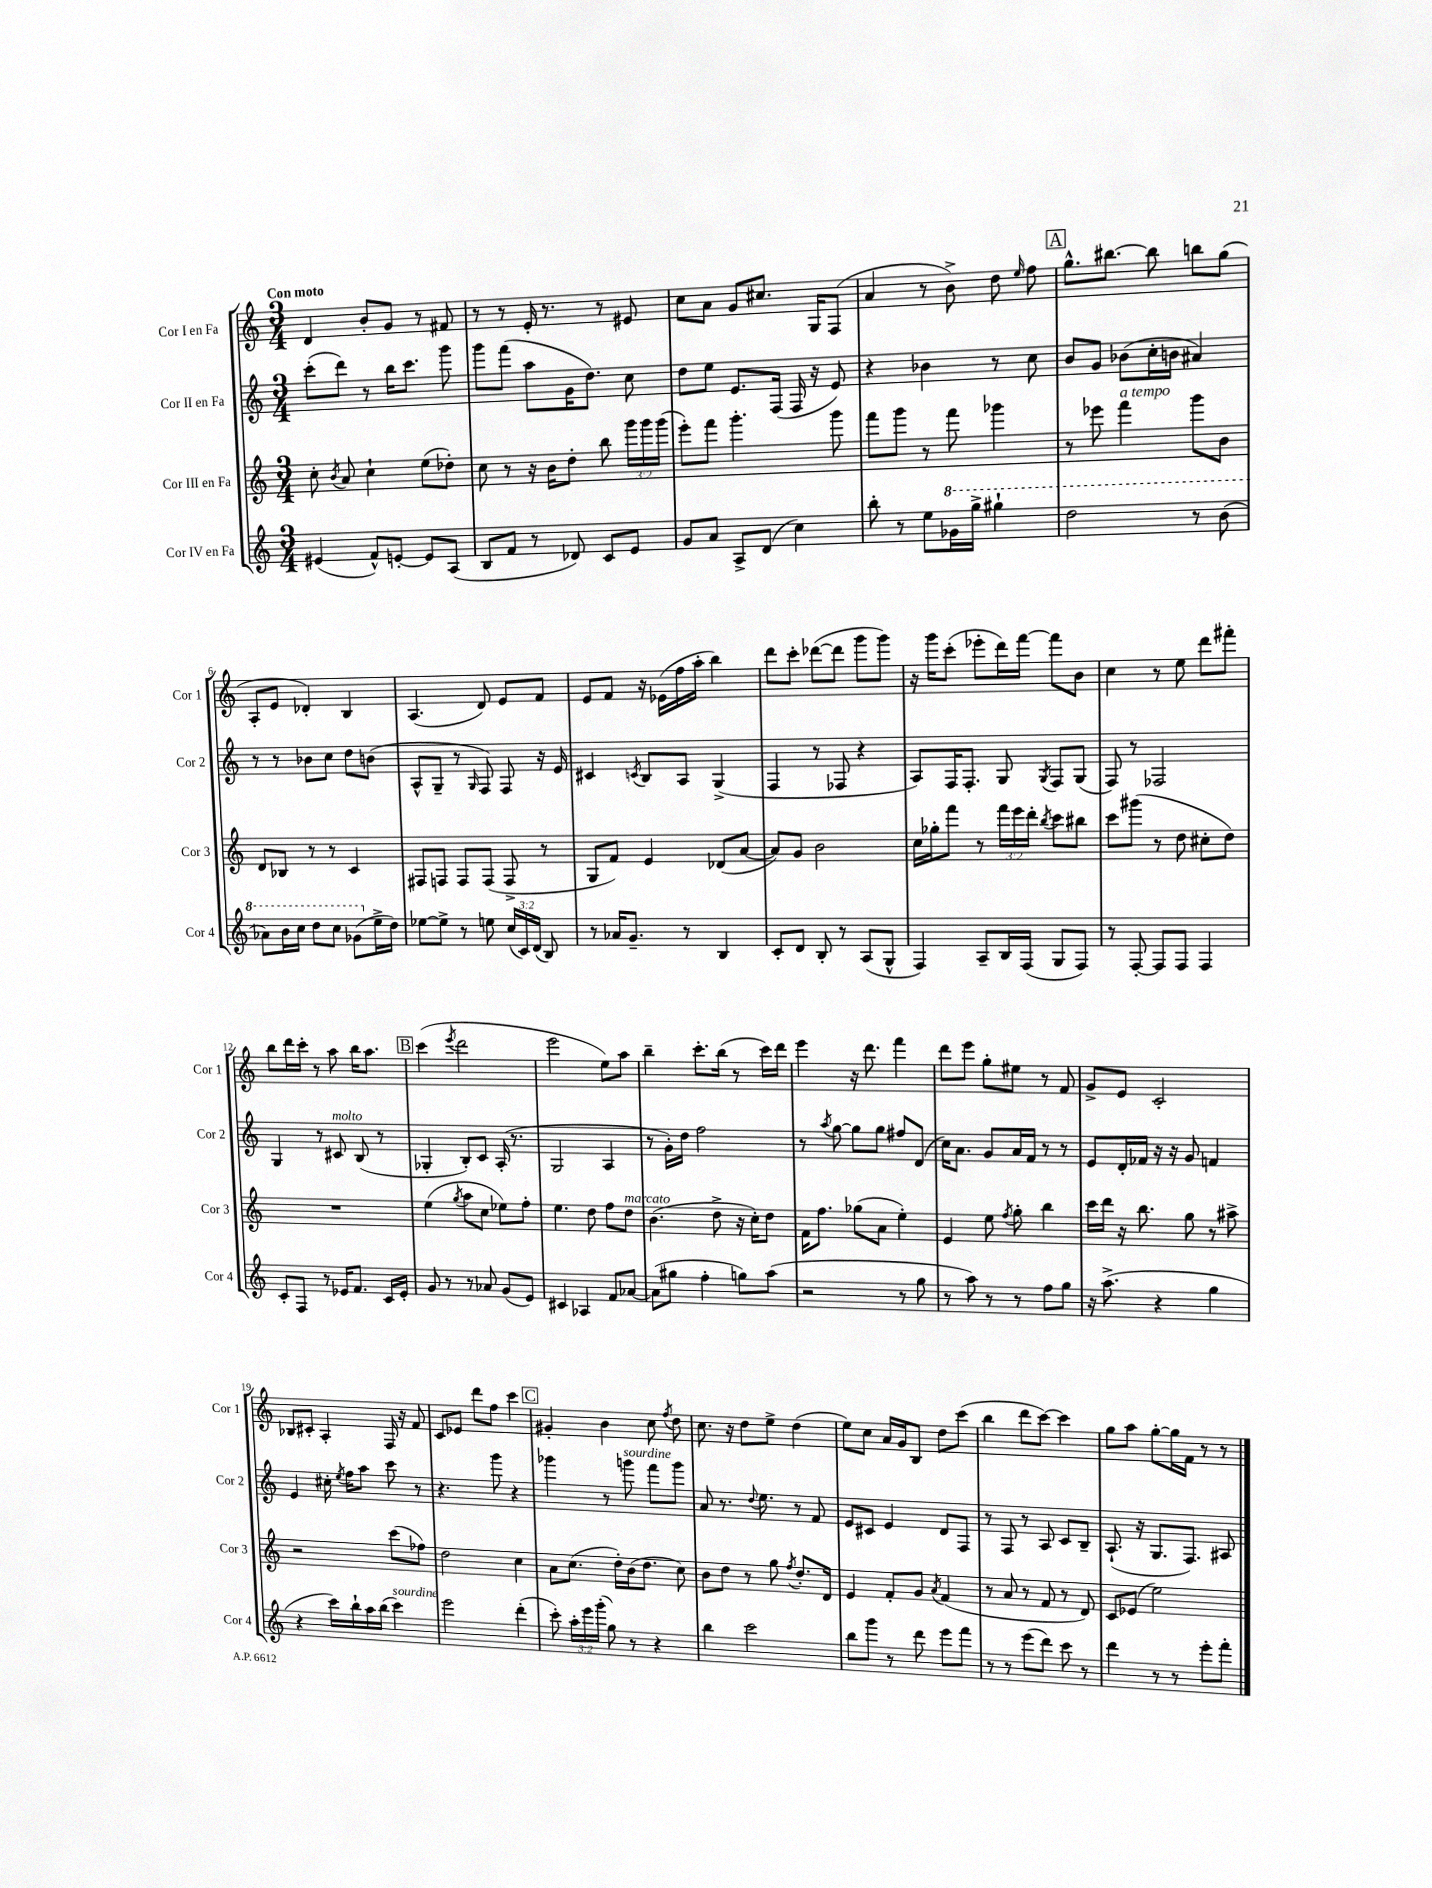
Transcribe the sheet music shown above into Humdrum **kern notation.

**kern	**kern	**kern	**kern
*staff4	*staff3	*staff2	*staff1
*clefG2	*clefG2	*clefG2	*clefG2
*k[]	*k[]	*k[]	*k[]
*M3/4	*M3/4	*M3/4	*M3/4
(4e#/	8cc'\	(8ccc'\L	4d/
.	8qb/	.	.
.	8a/	8ddd\J)	.
8f^^/L)	4cc`\	8r	8b'/L
[8e'/J	.	16bb\LK	8g/J
.	.	8.ccc\J	.
8e/]L	(8ee\L	.	8r
(8A/J	8dd-'\J)	8ggg\	8f#/
=	=	=	=
8B/L	8cc\	8ggg\L	8r
8f/J	8r	(8fff\J	8r
8r	16r	8aa\L	16e'/
.	16b\LK	.	8.r
8d-/)	8dd'\J	16g\K	.
.	.	8.dd\J)	.
8c/L	8bb\	.	8r
8e/J	24ggg\LL	8cc\	8e#/
.	24ggg\	.	.
.	(24ggg\JJ	.	.
=	=	=	=
8g/L	8eee'\L)	8dd\L	8cc\L
8a/J	8fff\J	8ee\J	8a\J
8A^/L	4.ggg'\	8.e/L	8g/L
(8d/J	.	.	8.cc#/J
.	.	(16F/Jk	.
4cc\)	.	16F/	.
.	.	16r	16G/LK
.	8ggg\	8e/)	(8F/J
=	=	=	=
8bb'\	8fff\L	4r	4a/
8r	8ggg\J	.	.
8ee\L	8r	4b-\	8r
16gg-\L	8fff\	.	8b^\)
16ggg^\JJ	.	.	.
4ggg#`\	4ggg-\	8r	8dd\
.	.	.	16qqee/
.	.	8cc\	8ff\
=	=	=	=
2ddd\	8r	8b/L	8.gg^^\L
.	8eee-\	8g/J	.
.	.	.	[8.bb#\J
.	4fff\	(8b-\L	.
.	.	16cc'\L	8bb#\]
.	.	16b\JJ	.
8r	8ggg\L	4a#/)	8bb\L
(8bb\	8b\J	.	(8gg\J
=	=	=	=
8aa-\L)	8d/L	8r	8A'/L
16bb\L	8B-/J	8r	8e/J
16ccc\JJ	.	.	.
8ddd\L	8r	8b-\L	4d-'/)
8ccc\J	8r	8cc\J	.
(8gg-\L	4c/	8dd\L	4B/
16ee^\L	.	(8b\J	.
16dd\JJ)	.	.	.
=	=	=	=
[8ee-\L	8F#/L	8A^^/L	(4.A/
8ee-^\]J	8F/J	8G~/J	.
8r	8F/L	8r	.
.	.	16qqG/	.
8ee\	(8F/J	8F/)	8d/)
(24cc/LL	8F^/	8F/	8e/L
24c/)	.	.	.
(24d/JJ	.	.	.
8B/)	8r	16r	8f/J
.	.	16e/	.
=	=	=	=
8r	8G/L	4c#/	8e/L
16a-/LK	8f/J)	.	8f/J
8.g~/J	.	.	.
.	.	8qc/	.
.	4e/	8B/L	16r
.	.	.	(16e-\LL
8r	.	8A/J	16ff\
.	.	.	16aa'\JJ
4B/	(8d-/L	(4G^/	4bb\)
.	[8a/J	.	.
=	=	=	=
8c'/L	8a/]L)	4F/	8ddd\L
8d/J	8g/J	.	8ccc'\J
8B'/	2b\	8r	([8ddd-\L
8r	.	8F-/	8ddd-\]J
(8A/L	.	4r	8ggg\L
8G^^/J	.	.	8ggg\J)
=	=	=	=
4F/)	16cc\LL	8A/L)	16r
.	16gg-'\J	.	16ggg\LK
.	8fff\J	16F/K	(8ccc'\J
.	.	8.F'/J	.
8A~/L	8r	.	8eee-'\L
16B/L	24fff\LL	8G/	16ddd\L)
.	24eee\	.	.
(16F/JJ	.	.	[16fff\JJ
.	24ddd'\JJ	.	.
.	8qbb/	8qG/	.
8G/L	8ccc\L	8F/L	8fff\]L
8F/J)	8bb#\J	(8G/J	8b\J
=	=	=	=
8r	8ccc\L	8F/)	4cc\
[8F'/	(8ggg#\J	8r	.
8F/]L	8r	2F-/	8r
8F/J	8dd\	.	8ee\
4F/	8cc#'\L	.	8ddd\L
.	8dd\J)	.	8fff#'\J
=	=	=	=
8c'/L	2.r	4G/	8bb\L
8F/J	.	.	16ddd\L
.	.	.	16ccc'\JJ
8r	.	8r	8r
16e-/LK	.	8c#/	8aa\
8.f/J	.	.	.
.	.	(8B/	16bb\LK
.	.	.	8.aa\J
16c/LL	.	8r	.
16e-'/JJ	.	.	.
=	=	=	=
8g/	(4ee\	4G-'/	(4ccc\
8r	.	.	.
.	8qgg/	.	8qeee/
8r	8aa\L	8B'/L)	2ddd\
8a-/	8cc\J	8c/J	.
(8g/L	8ee-\L)	(16A'/	.
.	.	8.r	.
8e/J)	8ff'\J	.	.
=	=	=	=
4c#/	4.ee\	2G/	2eee\
4A-/	.	.	.
.	8dd\	.	.
8f/L	8ff\L	4A/	8ee\L)
[8a-/J	8dd\J	.	8aa\J
=	=	=	=
(8a-\]L	(4.b\	8r	4bb~\
8gg#\J	.	16g'\LL)	.
.	.	16dd\JJ	.
4ff'\	.	2ff\	8.ccc'\L
.	8dd^\	.	.
.	.	.	(16bb\Jk
8gg\L)	16r	.	8r
.	16cc'\LK)	.	.
(8aa\J	8dd\J	.	16ccc\LL)
.	.	.	16ddd\JJ
=	=	=	=
2r	16f\LK	8r	4eee\
.	8.ff\J	.	.
.	.	8qaa/	.
.	.	[8gg\	.
.	(8gg-\L	8gg\]L	16r
.	.	.	8.ddd\
.	8a\J	8gg\J	.
8r	4ee'\)	8ff#/L	4fff\
8gg\	.	(8d/J	.
=	=	=	=
8r	4e/	16cc\LK)	8ddd\L
.	.	8.a\J	.
8aa\)	.	.	8eee\J
8r	8ee\	8g/L	8gg'\L
.	8qff/	.	.
8r	8gg'\	16a/L	8ee#\J
.	.	16f/JJ	.
8ff\L	4bb\	8r	8r
8gg\J	.	8r	8f/
=	=	=	=
16r	16ccc\LL	8e/L	8g^/L
(8.aa^\	16ddd\JJ	.	.
.	16r	16d'/L	8e/J
.	8.bb\	16f-/JJ	.
4r	.	16r	2c'/
.	.	16r	.
.	8gg\	8g/	.
4gg\	8r	4f/	.
.	8aa#^\	.	.
=	=	=	=
4r	2r	4e/	8B-/L
.	.	.	8c#'/J
16ccc\LL)	.	16cc#'\	4A'/
.	.	8qee/	.
16bb`\	.	16ff\LK	.
16aa\	.	8aa\J	.
(16bb\JJ	.	.	.
4ccc\)	(8ccc\L	8ccc\	16F/
.	.	.	16r
.	8ff-\J)	8r	8f/
=	=	=	=
2eee\	2dd\	4.r	8c/L
.	.	.	8e-/J
.	.	.	8ddd\L
.	.	8ggg\	8ff\J
(4ddd'\	4cc\	4r	4ccc\
=	=	=	=
8ccc'\)	8a\L	4ggg-\	4g#'/
24aa'\LL	(8.cc\J	.	.
24eee\	.	.	.
(24ggg'\JJ	.	.	.
8gg\)	.	8r	4b\
.	16dd'\LL)	.	.
8r	(16b\J	8ggg\	.
.	8.dd\J	.	.
4r	.	8fff\L	8cc\
.	.	.	8qff/
.	8cc\)	8ggg\J	8dd\
=	=	=	=
4bb\	8b\L	8a/	8.cc\
.	8dd\J	8.r	.
.	.	.	16r
2ccc\	8r	.	8dd\L
.	.	8qqdd/	.
.	.	8.ee\	.
.	8gg\	.	8ee^\J
.	8qff/	.	.
.	8.dd'/L	8r	(4dd\
.	.	8f/	.
.	16d/Jk	.	.
=	=	=	=
8bb\L	4e/	8e/L	8ee\L)
8ggg\J	.	8c#/J	8cc\J
8r	8f'/L	4e/	16a/LL
.	.	.	16g/J
8ddd\	8g/J	.	8B/J
.	8qa/	.	.
8eee\L	(4f/	8d/L	8dd\L
8fff\J	.	8F/J	(8ccc\J
=	=	=	=
8r	8r	8r	4bb\
8r	8a/	8F/	.
(8eee\L	8r	8r	8ddd\L
8ddd\J)	8f/	8A/	[8ccc\J)
8ccc\	8r	8c/L	4ccc\]
8r	8d/)	8B~/J	.
=	=	=	=
4ddd\	8c/L	(8.A`/	8gg\L
.	(8e-/J	.	8aa\J
.	.	16r	.
8r	2ee\)	8.G/L	[8gg'\L
8r	.	.	16gg\]L
.	.	8.F/J)	16f\JJ
8eee'\L	.	.	8r
8fff'\J	.	8A#/	8r
==	==	==	==
*-	*-	*-	*-
